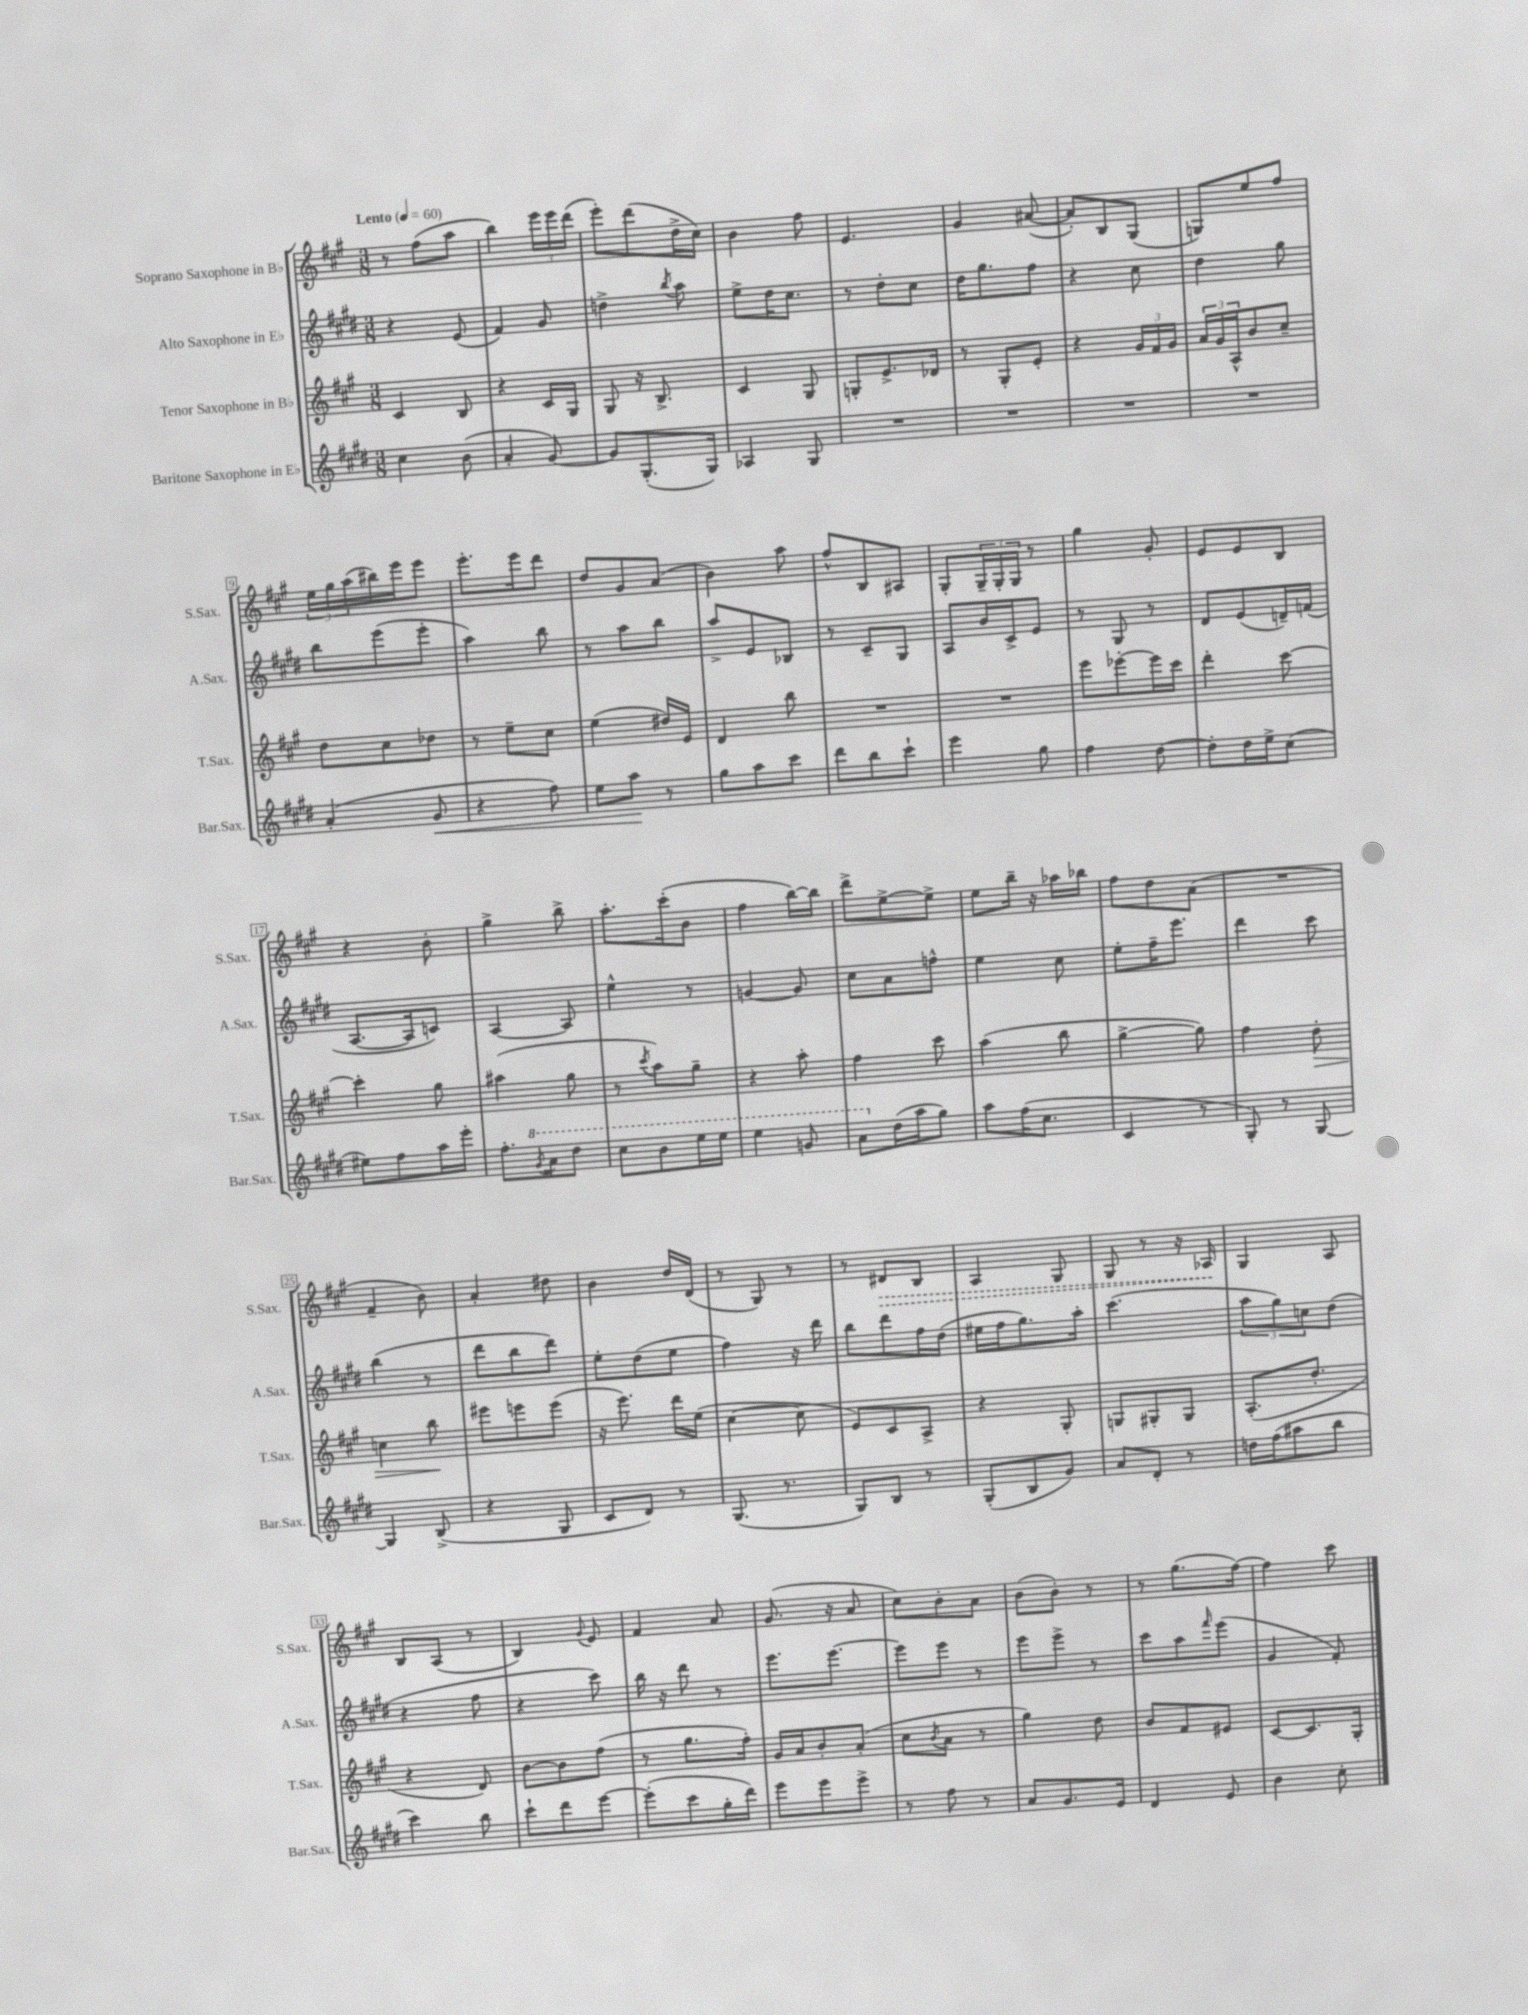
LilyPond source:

<<
\new StaffGroup <<
\new Staff = "s0" \with { instrumentName = "Soprano Saxophone in Bb" shortInstrumentName = "S.Sax." } {
    \clef treble \key a \major \numericTimeSignature \time 3/8 \tempo "Lento" 4 = 60
    r8 fis''8( a''8 |
    b''4) \tuplet 3/2 { e'''16 e'''16 d'''16( } |
    e'''8-.) d'''8( d''16-> cis''16) |
    b'4 fis''8 |
    e'4. |
    gis'4 ais'8~( |
    ais'8-.) b8 gis8( |
    g8) e''8 fis''8 |
    \tuplet 3/2 { e''16 gis''16 a''16( } bis''16) e'''16 e'''8 |
    e'''8.-. e'''16 d'''8 |
    d''8 gis'8 a'8( |
    b'4) a''8 |
    fis''8-^ b8 ais8 |
    gis8-. \tuplet 3/2 { gis16-- gis16-. gis16 } r8 |
    gis''4 gis'8-. |
    e'8 e'8 b8 |
    r4 b'8-. |
    gis''4-> b''8-> |
    a''8.-. cis'''16-.( b'8 |
    fis''4 b''16~) b''16 |
    d'''8-> e''8~-> e''8-> |
    e''8 b''16-- r16 aes''16 bes''16 |
    fis''8 d''8 a'8( |
    R4. |
    fis'4-- b'8) |
    a'4-. dis''8 |
    b'4 d''16 d'16( |
    r8 gis8) r8 |
    r8 \once \override Hairpin.style = #'dashed-line dis'8\> b8 |
    a4 gis8 |
    gis8 r8 r16 aes16\! |
    gis4 a8 |
    b8 a8( r8 |
    b4) \appoggiatura { gis'8 } e'8 |
    fis'4 a'8 |
    gis'8.( r16 a'8 |
    cis''8) b'8-. a'8 |
    b'8( b'8-.) r8 |
    r8 gis''8.( fis''16~) |
    fis''4 cis'''8 \bar "|." |
}
\new Staff = "s1" \with { instrumentName = "Alto Saxophone in Eb" shortInstrumentName = "A.Sax." } {
    \clef treble \key e \major \numericTimeSignature \time 3/8
    r4 e'8( |
    fis'4) gis'8 |
    d''4-> \acciaccatura { b''8 } a''8 |
    e''8-> dis''16 cis''8. |
    r8 dis''8-. cis''8 |
    dis''16 gis''8. fis''8 |
    r4 cis''8 |
    dis''4 gis''8 |
    b''8 e'''8( e'''8-. |
    a''4) b''8 |
    r8 a''8 b''8 |
    a''8-> e'8 bes8 |
    r8 cis'8-- gis8 |
    a8 b'16 cis'16-> e'8 |
    r8 gis8 r8 |
    dis'8 e'8( d'16--) f'16( |
    a8.~ a16 c'8) |
    a4~ a8 |
    e''4-^ r8 |
    g'4~ g'8 |
    cis''8 a'8 f''8-^ |
    e''4 cis''8 |
    e''8-. fis''16-- e'''8. |
    dis'''4 cis'''8 |
    b''4( r8 |
    dis'''8 b''8 dis'''8) |
    e''8-. dis''8( e''8 |
    fis''4) r16 dis'''16 |
    b''8 dis'''8 fis''16 dis''16( |
    eis''16 fis''16 gis''8.) a''16-. |
    cis'''4.( |
    \tuplet 3/2 { a''8 gis''8) c''8 } dis''8( |
    r4 fis''8 |
    r4 cis'''8) |
    b''16 r16 dis'''8 r8 |
    e'''8. e'''8.~ |
    e'''8 e'''8 r8 |
    e'''8 e'''8-> r8 |
    cis'''8 a''8 \grace { fis'''16 } e'''8( |
    gis'4 fis'8-.) \bar "|." |
}
\new Staff = "s2" \with { instrumentName = "Tenor Saxophone in Bb" shortInstrumentName = "T.Sax." } {
    \clef treble \key a \major \numericTimeSignature \time 3/8
    cis'4 b8 |
    r4 cis'16 gis16 |
    gis8 r16 b8.-> |
    cis'4 gis8 |
    g8-. e'8.-> des'16 |
    r8 gis8-. e'8-. |
    r4 \tuplet 3/2 { gis'16 fis'16 gis'16 } |
    \tuplet 3/2 { a'16 gis'16 a16-^ } b'8 cis''8-- |
    d''8 cis''8 des''8 |
    r8 e''8-- cis''8 |
    e''4( dis''16) e'16 |
    d'4 b''8 |
    R4. |
    R4. |
    e'''8 ees'''8~-. ees'''16 cis'''16 |
    d'''4-. cis'''8~ |
    cis'''4-. gis''8 |
    ais''4( gis''8 |
    r8 \acciaccatura { cis'''8 } a''8) gis''8-- |
    r4 a''8-. |
    fis''4 cis'''8 |
    a''4( b''8 |
    gis''4~-> gis''8) |
    fis''4 d''8-.\> |
    c''4 b''8\! |
    eis'''8 e'''8 e'''8( |
    r16 e'''8.) d'''16 e''16( |
    cis''4~ cis''8 |
    e'8) cis'8 a8-> |
    r4 gis8-. |
    g8 gis8-. gis8 |
    a8.-.( d''8.-. |
    r4 d'8) |
    b'8~ b'8 fis''8( |
    r8 gis''8. fis''16-.) |
    gis'16 a'16 b'8-. a'8-.( |
    cis''8 \acciaccatura { b'8 } a'8 r8 |
    gis''4) d''8 |
    b'8 fis'8 eis'8 |
    cis'8~ cis'8. gis16-. \bar "|." |
}
\new Staff = "s3" \with { instrumentName = "Baritone Saxophone in Eb" shortInstrumentName = "Bar.Sax." } {
    \clef treble \key e \major \numericTimeSignature \time 3/8
    cis''4 b'8( |
    a'4-. gis'8~) |
    gis'8 gis8.-.( gis16) |
    aes4 gis8 |
    R4. |
    R4. |
    R4. |
    R4. |
    a'4-.( gis'8\< |
    r4 fis''8) |
    e''8 a''8\! r8 |
    gis''8 a''8 cis'''8 |
    dis'''8 b''8 cis'''8-! |
    e'''4 gis''8 |
    fis''4 dis''8~ |
    dis''8-. dis''16 e''16-> cis''8( |
    eis''8) fis''8 a''16 e'''16-. |
    fis''8.-. \ottava #1 \acciaccatura { gis''8 } a''16 dis'''8 |
    cis'''8 b''8 e'''16 e'''16 |
    e'''4 g''8 |
    a''8 \ottava #0 dis''16( a''16 gis''8) |
    a''8 fis''16( cis''8. |
    cis'4 r8 |
    gis8-.) r8 gis8~ |
    gis4 b8->( |
    r4 gis8 |
    cis'8 dis'8) r8 |
    gis8.( r8. |
    gis8) b8 r8 |
    gis8-.( b8 gis'8) |
    a'8 dis'8-. r8 |
    d''16 fis''16( ais''8 b''8 |
    cis'''4) b''8 |
    cis'''8-! dis'''8 e'''8~ |
    e'''8-.( cis'''8 gis''16-. dis'''16) |
    e'''8 e'''8 e'''8-> |
    r8 fis''8 r8 |
    a'8 gis'8. e'16 |
    dis'4 e'8 |
    b'4 cis''8-. \bar "|." |
}
>>
>>
\layout { \context { \Score \override BarNumber.stencil = #(make-stencil-boxer 0.1 0.3 ly:text-interface::print) } }
